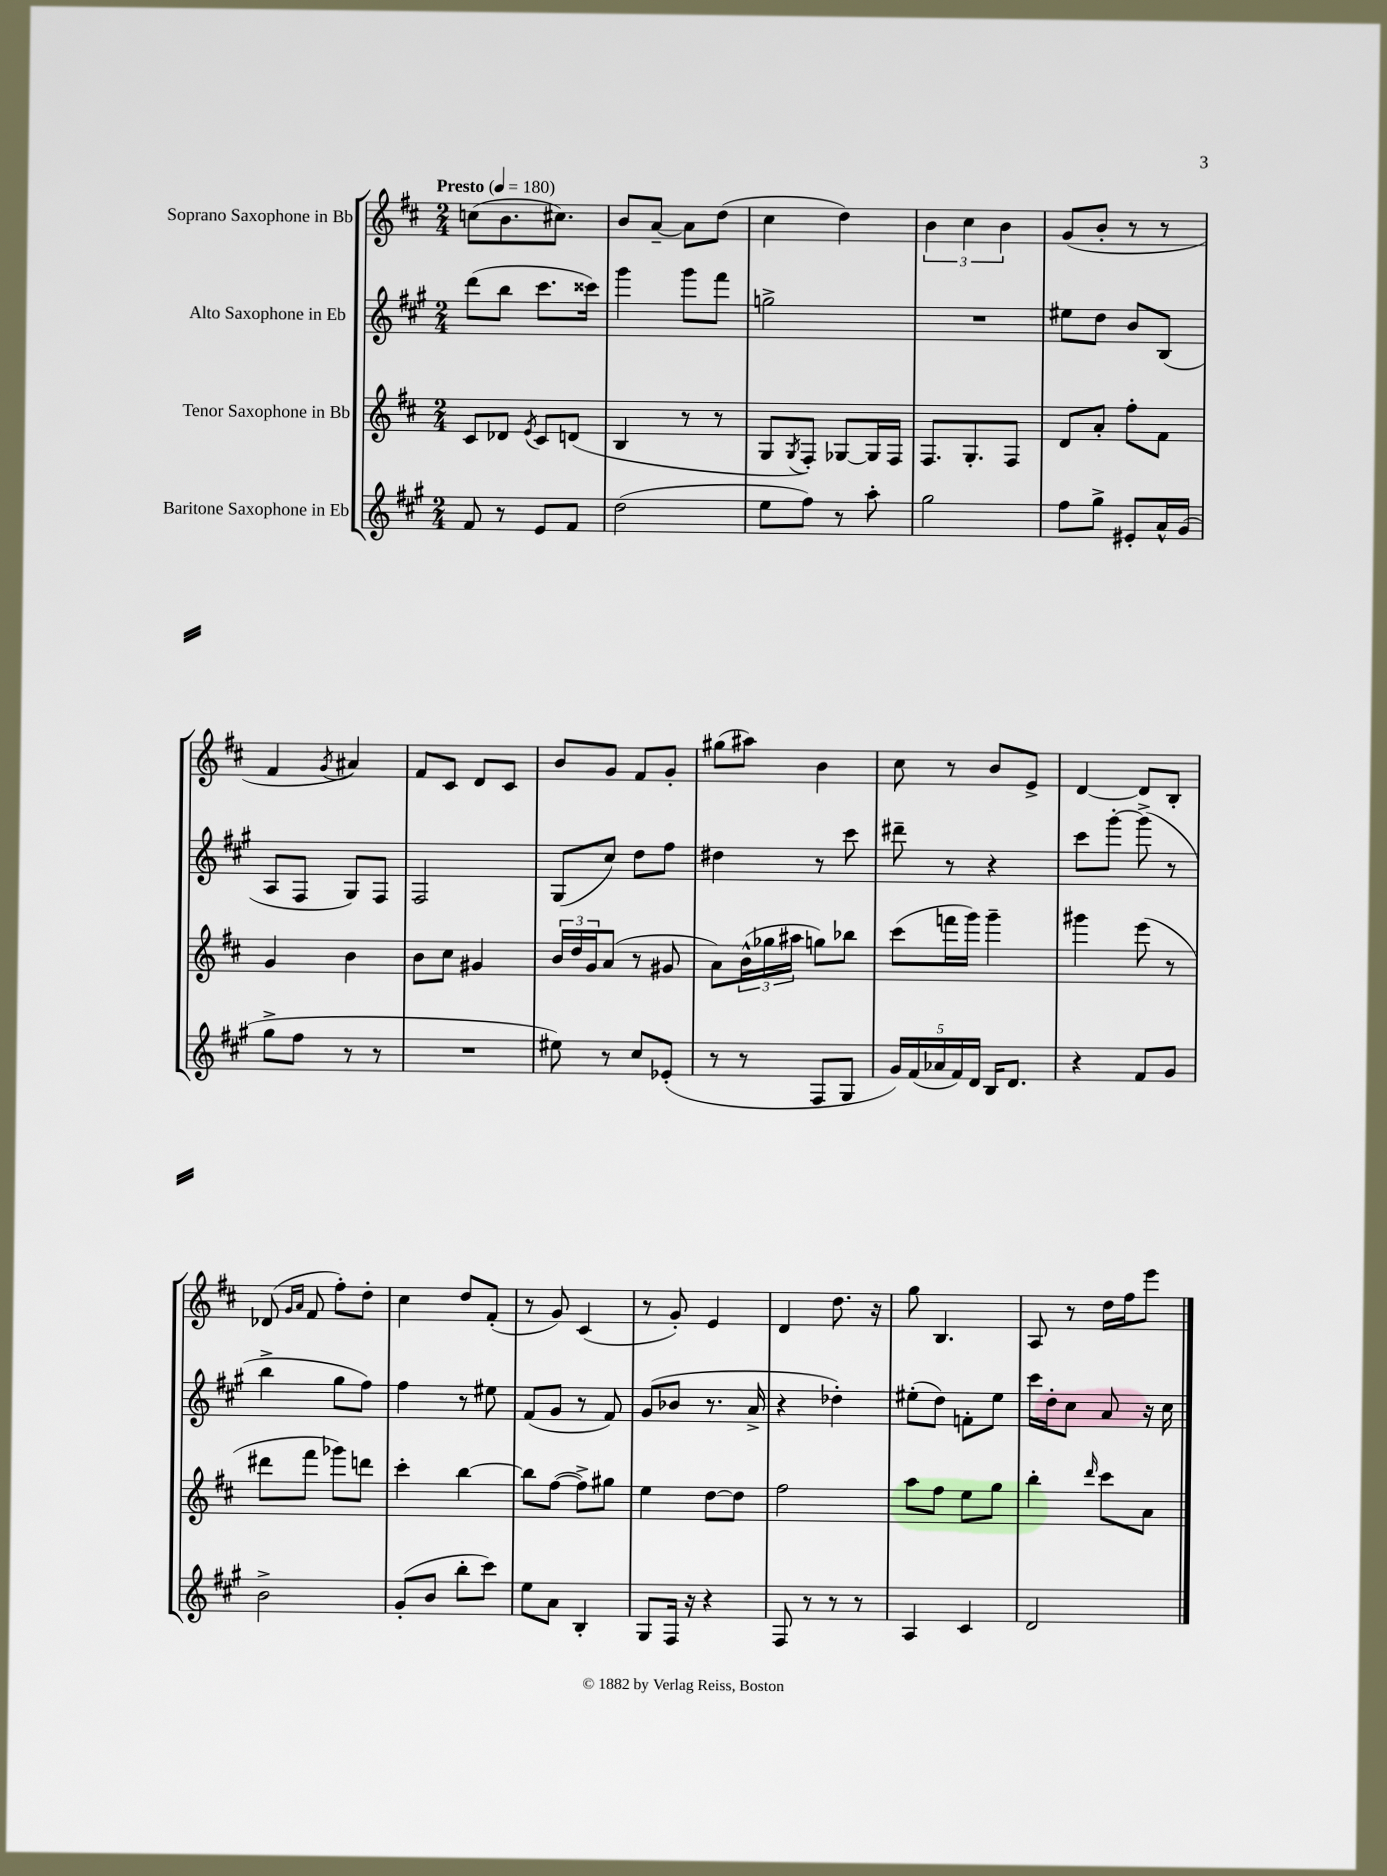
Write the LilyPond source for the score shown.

<<
\new StaffGroup <<
\new Staff = "s0" \with { instrumentName = "Soprano Saxophone in Bb" } {
    \clef treble \key d \major \numericTimeSignature \time 2/4 \tempo "Presto" 4 = 180
    c''8( b'8. cis''8.) |
    b'8 a'8~-- a'8 d''8( |
    cis''4 d''4) |
    \tuplet 3/2 { b'4 cis''4 b'4 } |
    g'8( b'8-. r8 r8 |
    fis'4 \acciaccatura { g'8 } ais'4) |
    fis'8 cis'8 d'8 cis'8 |
    b'8 g'8 fis'8 g'8-. |
    gis''8( ais''8) b'4 |
    cis''8 r8 b'8 e'8-> |
    d'4~ d'8 b8-. |
    des'8( \grace { g'16 a'16 } fis'8 fis''8-.) d''8-. |
    cis''4 d''8 fis'8-.( |
    r8 g'8) cis'4( |
    r8 g'8-.) e'4 |
    d'4 d''8. r16 |
    g''8 b4. |
    a8 r8 d''16 fis''16 e'''8 \bar "|." |
}
\new Staff = "s1" \with { instrumentName = "Alto Saxophone in Eb" } {
    \clef treble \key a \major \numericTimeSignature \time 2/4
    d'''8( b''8 cis'''8. cisis'''16) |
    gis'''4 gis'''8 fis'''8 |
    g''2-> |
    R2 |
    eis''8 d''8 b'8 b8( |
    a8 fis8 gis8) fis8 |
    fis2 |
    gis8( cis''8) d''8 fis''8 |
    dis''4 r8 cis'''8 |
    dis'''8-- r8 r4 |
    cis'''8 gis'''8~-. gis'''8->( r8 |
    b''4-> gis''8 fis''8) |
    fis''4 r8 eis''8 |
    fis'8( gis'8 r8 fis'8) |
    gis'8( bes'8 r8. a'16-> |
    r4 des''4-.) |
    eis''8-.( d''8) f'8-. eis''8 |
    cis'''16 d''16-. cis''8 a'8 r16 cis''16 \bar "|." |
}
\new Staff = "s2" \with { instrumentName = "Tenor Saxophone in Bb" } {
    \clef treble \key d \major \numericTimeSignature \time 2/4
    cis'8 des'8 \acciaccatura { e'8 } cis'8 d'8( |
    b4 r8 r8 |
    g8 \acciaccatura { g8 } fis8-.) ges8~ ges16 fis16 |
    fis8. g8.-. fis8 |
    d'8 a'8-. fis''8-. fis'8 |
    g'4 b'4 |
    b'8 cis''8 gis'4 |
    \tuplet 3/2 { b'16 d''16 g'16 } a'8( r8 gis'8 |
    a'8) \tuplet 3/2 { b'16-^( ges''16 ais''16 } g''8) bes''8 |
    cis'''8( f'''16 g'''16) g'''4-- |
    gis'''4 e'''8( r8 |
    dis'''8 fis'''8 ges'''8) d'''8 |
    cis'''4-. b''4~ |
    b''8 fis''8~( fis''8->) gis''8 |
    e''4 d''8~ d''8 |
    fis''2 |
    a''8 fis''8 e''8 g''8 |
    b''4-. \grace { d'''16 } cis'''8 a'8 \bar "|." |
}
\new Staff = "s3" \with { instrumentName = "Baritone Saxophone in Eb" } {
    \clef treble \key a \major \numericTimeSignature \time 2/4
    fis'8 r8 e'8 fis'8 |
    d''2( |
    e''8 fis''8) r8 a''8-. |
    gis''2 |
    fis''8 gis''8-> eis'8-. a'16-^ gis'16( |
    gis''8-> fis''8 r8 r8 |
    R2 |
    eis''8) r8 cis''8 ees'8-.( |
    r8 r8 fis8 gis8 |
    \tuplet 5/4 { gis'16) fis'16( aes'16 fis'16) d'16 } b16 d'8. |
    r4 fis'8 gis'8 |
    b'2-> |
    gis'8-.( b'8 b''8-. cis'''8) |
    e''8 a'8 b4-. |
    gis8 fis16 r16 r4 |
    fis8 r8 r8 r8 |
    a4 cis'4 |
    d'2 \bar "|." |
}
>>
>>
\layout { \context { \Score \remove "Bar_number_engraver" } }
